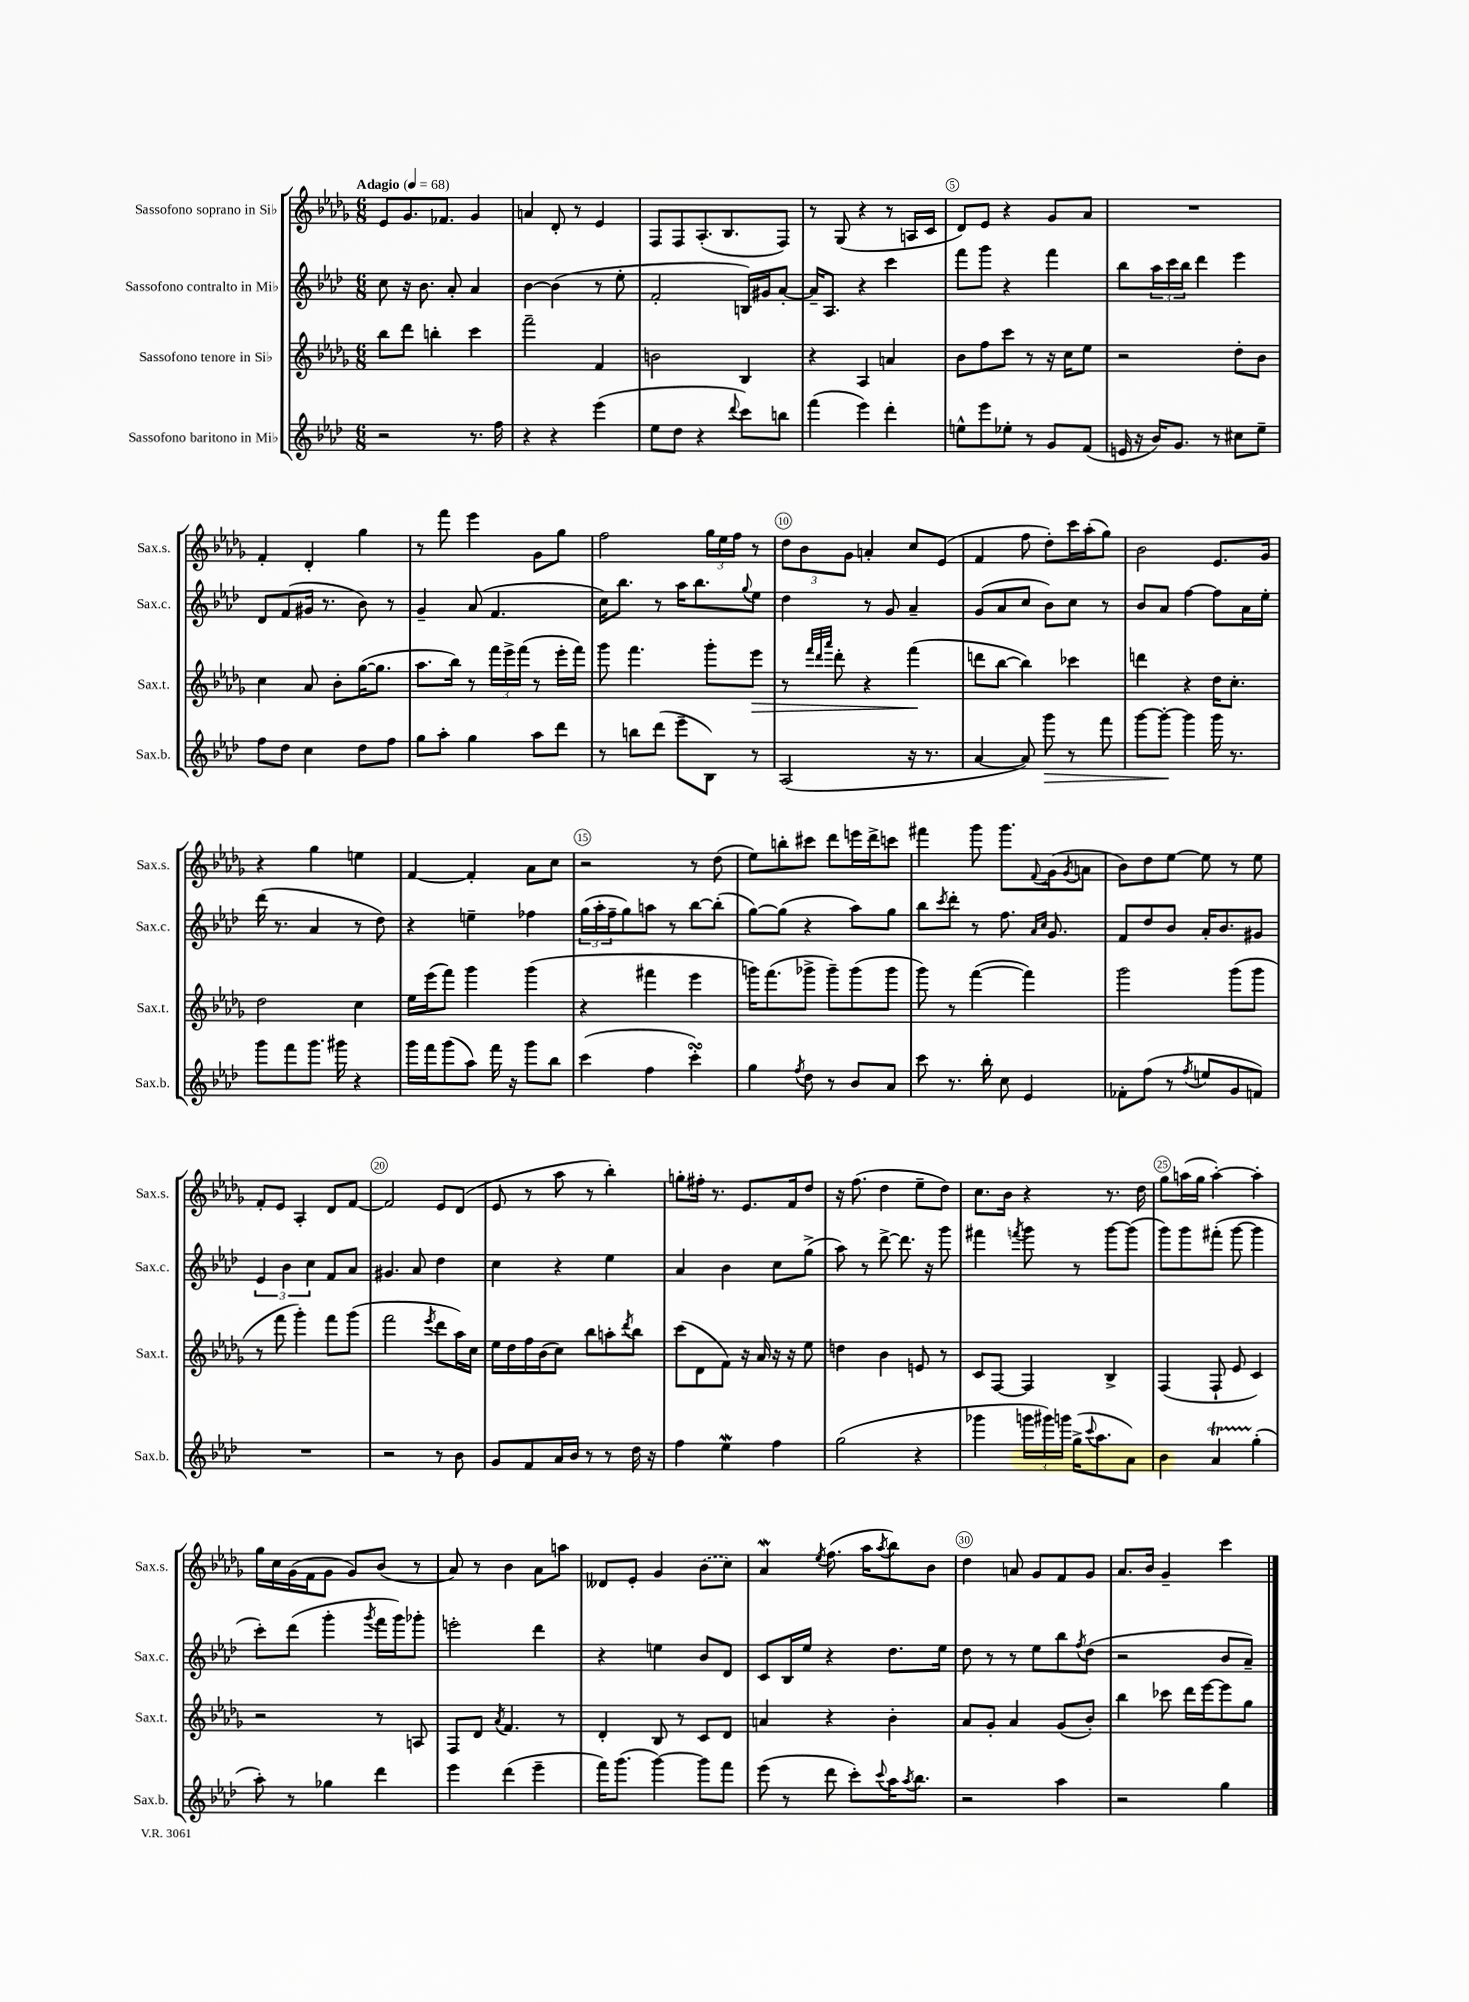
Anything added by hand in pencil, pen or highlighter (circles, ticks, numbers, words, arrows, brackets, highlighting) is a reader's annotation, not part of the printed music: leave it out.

**kern	**dynam	**kern	**dynam	**kern	**kern
*part4	*part4	*part3	*part3	*part2	*part1
*staff4	*staff4	*staff3	*staff3	*staff2	*staff1
*I"Sassofono baritono in Mi♭	*	*I"Sassofono tenore in Si♭	*	*I"Sassofono contralto in Mi♭	*I"Sassofono soprano in Si♭
*I'Sax.b.	*	*I'Sax.t.	*	*I'Sax.c.	*I'Sax.s.
*clefG2	*	*clefG2	*	*clefG2	*clefG2
*k[b-e-a-d-]	*	*k[b-e-a-d-g-]	*	*k[b-e-a-d-]	*k[b-e-a-d-g-]
*M6/8	*	*M6/8	*	*M6/8	*M6/8
*MM68	*	*MM68	*	*MM68	*MM68
=1	=1	=1	=1	=1	=1
!	!	!	!	!	!LO:TX:a:B:t=Adagio
2r	.	8bb-\L	.	8cc\	8e-/L
.	.	8ddd-\J	.	16r	8.g-/
.	.	.	.	8.b-\	.
.	.	4bbn'\	.	.	.
.	.	.	.	.	8.f-X/J
.	.	.	.	8a-'/	.
8.r	.	4ccc\	.	4a-/	4g-/
16ff\	.	.	.	.	.
=2	=2	=2	=2	=2	=2
4r	.	2fff~\	.	[4b-\	4an/
4r	.	.	.	(4b-\]	8d-'/
.	.	.	.	.	8r
(4eee-\	.	4f/	.	8r	4e-/
.	.	.	.	8ee-'\	.
=3	=3	=3	=3	=3	=3
8ee-\L	.	2bn\	.	2f'/	8F/L
8dd-\J	.	.	.	.	8F/
4r	.	.	.	.	(8.A-'/
.	.	.	.	.	8.B-/
8qqddd-/	.	.	.	.	.
8ccc\L)	.	4B-/	.	16Bn/LL)	.
.	.	.	.	16g#X/J	.
8bbn\J	.	.	.	[8a-'/J	8F/J)
=4	=4	=4	=4	=4	=4
(4fff\	.	4r	.	16a-~/KL]	8r
.	.	.	.	8.A-/J	.
.	.	.	.	.	(8G-/
4eee-\)	.	4A-/	.	4r	4r
4ddd-'\	.	4an/	.	4ccc\	8r
.	.	.	.	.	16An/LL
.	.	.	.	.	16c/JJ
=5	=5	=5	=5	=5	=5
8een^^\L	.	8b-\L	.	8fff\L	8d-/L)
8eee-\	.	8ff\	.	8ggg\J	8e-/J
8ee-X'\J	.	8ccc\J	.	4r	4r
8r	.	8r	.	.	.
8g/L	.	16r	.	4fff\	8g-/L
.	.	16cc\KL	.	.	.
(8f/J	.	8ee-\J	.	.	8a-/J
=6	=6	=6	=6	=6	=6
16en/	.	2r	.	8bb-\L	2.r
16r	.	.	.	.	.
16b-/KL)	.	.	.	24aa-\L	.
.	.	.	.	24ccc\	.
8.g/J	.	.	.	.	.
.	.	.	.	24bb-\JJ	.
.	.	.	.	4ddd-\	.
8r	.	.	.	.	.
8cc#X\L	.	8dd-'\L	.	4eee-\	.
8ee-~\J	.	8b-\J	.	.	.
!!LO:LB:g=z
=7	=7	=7	=7	=7	=7
8ff\L	.	4cc\	.	8d-/L	4f'/
8dd-\J	.	.	.	(8f/	.
4cc\	.	8a-/	.	16g#X/Jk	4d-'/
.	.	.	.	8.r	.
.	.	8b-'\L	.	.	.
8dd-\L	.	([16gg-\K	.	8b-\)	4gg-\
.	.	8.gg-\J]	.	.	.
8ff\J	.	.	.	8r	.
=8	=8	=8	=8	=8	=8
8gg\L	.	8.aa-\L	.	4g~/	8r
8aa-'\J	.	.	.	.	8fff\
.	.	16bb-\Jk)	.	.	.
4gg\	.	8r	.	(8a-/	4eee-\
.	.	24fff\LL	.	4.f/	.
.	.	24eee-^\	.	.	.
.	.	(24fff\JJ	.	.	.
8aa-\L	.	8r	.	.	8g-\L
8ddd-\J	.	16eee-'\LL	.	.	8gg-\J
.	.	16fff\JJ)	.	.	.
=9	=9	=9	=9	=9	=9
8r	.	8ggg-\	.	16cc\KL)	2ff\
.	.	.	.	8.bb-\J	.
8bbn\L	.	4.fff\	.	.	.
(8ddd-\J	.	.	.	8r	.
8eee-~\L	.	.	.	16aa-\KL	.
.	.	.	.	8.bb-\	.
8B-\J)	.	8ggg-'\L	.	.	24gg-\LL
.	.	.	.	.	24ee-\
.	.	.	.	.	24ff\JJ
.	.	.	.	8qqgg/	.
!	!	!	!LO:HP:b	!	!
8r	.	8eee-\J	>	8ee-\J	8r
=10	=10	=10	=10	=10	=10
(2A-/	.	8r	.	4dd-\	12dd-\L
.	.	.	.	.	12b-\
.	.	32qqfff/LLL	.	.	.
.	.	32qqddd-/	.	.	.
.	.	32qqaaa-/JJJ	.	.	.
.	.	8ddd-'\	.	.	.
.	.	.	.	.	12g-\J
.	.	4r	.	8r	4an'/
.	.	.	.	8g/	.
16r	.	(4fff\	.	4a-~/	8cc/L
8.r	.	.	.	.	.
.	.	.	.	.	(8e-/J
.	.	.	]	.	.
=11	=11	=11	=11	=11	=11
[4a-/	.	8dddn\L	.	(8g/L	4f/
.	.	[8bb-\J	.	8a-/	.
8a-/])	.	4bb-\])	.	8cc/J	8ff\
!	!LO:HP:b	!	!	!	!
8ggg\	>	.	.	8b-\L)	8dd-'\L)
8r	.	4ccc-X\	.	8cc\J	16ccc\L
.	.	.	.	.	(16aa-'\J
8fff\	.	.	.	8r	8gg-\J)
=12	=12	=12	=12	=12	=12
[8ggg\L	.	4dddn\	.	8b-/L	2b-\
8ggg'\J_	.	.	.	8a-/J	.
4ggg\]	]	4r	.	[4ff\	.
16ggg\	.	16dd-\KL	.	8ff\L]	8.e-/L
8.r	.	8.cc'\J	.	.	.
.	.	.	.	16a-\L	.
.	.	.	.	16ee-'\JJ	16g-/Jk
!!LO:LB:g=z
=13	=13	=13	=13	=13	=13
8ggg\L	.	2dd-\	.	(16ddd-\	4r
.	.	.	.	8.r	.
8fff\	.	.	.	.	.
8.ggg\J	.	.	.	4a-/	4gg-\
16ggg#X\	.	.	.	.	.
4r	.	4cc\	.	8r	4een\
.	.	.	.	8dd-\)	.
=14	=14	=14	=14	=14	=14
16ggg\LL	.	16ee-\LL	.	4r	[4f/
16fff\J	.	(16eee-\J	.	.	.
(8ggg\	.	8fff\J)	.	.	.
8aa-\J)	.	4ggg-\	.	4een~\	4f'/]
16fff\	.	.	.	.	.
16r	.	.	.	.	.
8ggg\L	.	(4ggg-\	.	4ff-X\	8a-\L
8bb-\J	.	.	.	.	8cc\J
=15	=15	=15	=15	=15	=15
(4ccc\	.	4r	.	(24gg\LL	2r
.	.	.	.	24aa-'\	.
.	.	.	.	24ff~\J	.
.	.	.	.	8gg\)	.
4ff\	.	4fff#X\	.	8aan\J	.
.	.	.	.	8r	.
4cccsSsS'\)	.	4eee-\	.	[8bb-\L	8r
.	.	.	.	(8bb-'\J]	(8dd-\
=16	=16	=16	=16	=16	=16
4gg\	.	16gggn\KL)	.	[8gg\L)	8ee-\L)
.	.	(8.fff\	.	.	.
.	.	.	.	(8gg\J]	8bbn'\
8qff/	.	.	.	.	.
8dd-\	.	8ggg-X^\J	.	4r	8ccc#X\J
8r	.	8ggg-~\L)	.	.	8ddd-\L
8b-/L	.	(8ggg-\	.	8aa-\L)	16eeen\L
.	.	.	.	.	16ddd-^\J
8a-/J	.	8ggg-\J	.	8gg\J	8cccn\J
=17	=17	=17	=17	=17	=17
8ccc\	.	8ggg-\)	.	8bb-\L	4fff#X\
.	.	.	.	8qccc/	.
8.r	.	8r	.	8ddd-'\J	.
.	.	([4fff\	.	8r	8ggg-\
16bb-'\	.	.	.	.	.
8cc\	.	.	.	8.ff\	8.ggg-\L
4e-/	.	4fff\])	.	.	.
.	.	.	.	16qqa-/LL	.
.	.	.	.	16qqcc/JJ	8qqf/
.	.	.	.	8.g/	(16g-\k
.	.	.	.	.	8qg-/
.	.	.	.	.	8an\J
=18	=18	=18	=18	=18	=18
8f-X'\L	.	2ggg-\	.	8f/L	8b-\L)
(8ff\J	.	.	.	8dd-/	8dd-\
8r	.	.	.	8b-/J	[8ee-\J
8qff/	.	.	.	.	.
8een/L	.	.	.	16a-'/KL	8ee-\]
.	.	.	.	8.b-/	.
8g/	.	(8ggg-\L	.	.	8r
8fn/J)	.	8ggg-\J	.	8g#X/J	8ee-\
!!LO:LB:g=z
=19	=19	=19	=19	=19	=19
2.r	.	8r	.	6e-/	8f'/L
.	.	8fff\	.	.	8e-/J
.	.	.	.	6b-\	.
.	.	4ggg-'\)	.	.	4A-'/
.	.	.	.	6cc\	.
.	.	8fff\L	.	8f/L	8d-/L
.	.	(8ggg-\J	.	8a-/J	[8f/J
=20	=20	=20	=20	=20	=20
2r	.	2fff\	.	4.g#X/	2f/]
.	.	.	.	8a-/	.
.	.	8qeee-/	.	.	.
8r	.	8ddd-\L	.	4dd-\	8e-/L
8b-\	.	16aa-\L)	.	.	(8d-/J
.	.	16cc\JJ	.	.	.
=21	=21	=21	=21	=21	=21
8g/L	.	16ee-\LL	.	4cc\	8e-/
.	.	16dd-\	.	.	.
8f/	.	16ff\	.	.	8r
.	.	(16b-\J	.	.	.
16a-/L	.	8cc\J)	.	4r	8aa-\
16b-/JJ	.	.	.	.	.
8r	.	8bb-\L	.	.	8r
8r	.	8aan'\	.	4ee-\	4bb-'\)
.	.	8qddd-/	.	.	.
16dd-\	.	8bb-\J	.	.	.
16r	.	.	.	.	.
=22	=22	=22	=22	=22	=22
4ff\	.	(8ccc\L	.	4a-/	8ggn'\L
.	.	8d-\	.	.	16ff#X'\Jk
.	.	.	.	.	8.r
4ee-W\	.	8f\J)	.	4b-\	.
.	.	16r	.	.	8.e-/L
.	.	16a-/	.	.	.
4ff\	.	16r	.	8cc\L	.
.	.	16r	.	.	16f/k
.	.	8ee-\	.	(8gg^\J	8dd-/J
=23	=23	=23	=23	=23	=23
(2gg\	.	4ddn\	.	8aa-\)	16r
.	.	.	.	.	(8.ff\
.	.	.	.	8r	.
.	.	4b-\	.	[8ddd-^\	4dd-\
.	.	.	.	8.ddd-\]	.
4r	.	8en/	.	.	8ee-~\L
.	.	.	.	16r	.
.	.	8r	.	8ggg\	8dd-\J)
=24	=24	=24	=24	=24	=24
4ggg-X\	.	8c/L	.	4fff#X\	8.cc\L
.	.	[8F/J	.	.	.
.	.	.	.	.	16b-\Jk
.	.	.	.	8qfffn/	.
24gggn\LL	.	4F/]	.	8ggg\	4r
24ggg#X\)	.	.	.	.	.
24gggn\JJ	.	.	.	.	.
(16gg^\KL	.	.	.	8r	.
8qqccc/	.	.	.	.	.
8.aa-\	.	.	.	.	.
.	.	4B-^/	.	[8ggg\L	8.r
8a-\J)	.	.	.	(8ggg\J]	.
.	.	.	.	.	16dd-\
=25	=25	=25	=25	=25	=25
4b-\	.	(4F/	.	8ggg\L)	8gg-\L
.	.	.	.	8ggg\	(16aan\L
.	.	.	.	.	16gg-\JJ
4a-T/	.	8F`/	.	(8fff#X'\J	[4aa'\)
.	.	8e-/	.	[8ggg\	.
(4gg'\	.	4c/)	.	4ggg\]	4aa'\]
!!LO:LB:g=z
=26	=26	=26	=26	=26	=26
8aa-'\)	.	2r	.	8ccc'\L)	16gg-\LL
.	.	.	.	.	16cc\
8r	.	.	.	(8ddd-\J	(16g-\
.	.	.	.	.	16f\J
4gg-X\	.	.	.	4ggg'\	8g-\J
.	.	.	.	.	8g-/L)
.	.	.	.	8qggg/	.
4ddd-\	.	8r	.	16fff\LL	(8b-/J
.	.	.	.	16ggg\J)	.
.	.	8An/	.	8ggg-X'\J	8r
=27	=27	=27	=27	=27	=27
4eee-\	.	8F/L	.	2eeen'\	8a-/)
.	.	8d-/J	.	.	8r
.	.	8qa-/	.	.	.
(4ddd-\	.	4.f/	.	.	4b-\
4eee-~\	.	.	.	4ddd-\	8a-\L
.	.	8r	.	.	8aan\J
=28	=28	=28	=28	=28	=28
16fff\KL)	.	4d-'/	.	4r	8d--X/L
(8.ggg\J	.	.	.	.	.
.	.	.	.	.	8e-'/J
[4ggg\)	.	8B-/	.	4een\	4g-/
.	.	8r	.	.	.
8ggg\L]	.	8c/L	.	8b-/L	(8b-\L
8fff\J	.	8d-/J	.	8d-/J	8cc\J)
=29	=29	=29	=29	=29	=29
(8eee-\	.	4an/	.	8c/L	4a-W/
8r	.	.	.	16B-/L	.
.	.	.	.	16ee-/JJ	.
.	.	.	.	.	8qee-/
8ddd-\	.	4r	.	4r	(8.ff\
8ccc'\L)	.	.	.	.	.
.	.	.	.	.	16aa-\KL
8qqccc/	.	.	.	.	8qaa-/
16aa-\K	.	4b-'\	.	8.dd-\L	8bb-\)
8qaa-/	.	.	.	.	.
8.bb-\J	.	.	.	.	.
.	.	.	.	.	8b-\J
.	.	.	.	16ee-\Jk	.
=30	=30	=30	=30	=30	=30
2r	.	8a-/L	.	8dd-\	4dd-\
.	.	8g-'/J	.	8r	.
.	.	4a-/	.	8r	8an/
.	.	.	.	8ee-\L	8g-/L
4aa-\	.	(8g-/L	.	8bb-\	8f/
.	.	.	.	8qff/	.
.	.	8b-'/J)	.	(8dd-\J	8g-/J
=31	=31	=31	=31	=31	=31
2r	.	4bb-\	.	2r	8.a-/L
.	.	.	.	.	16b-/Jk
.	.	8ccc-X\	.	.	4g-~/
.	.	16ddd-\LL	.	.	.
.	.	[16eee-\J	.	.	.
4gg\	.	8eee-\]	.	8b-/L	4ccc\
.	.	8gg-\J	.	8a-~/J)	.
==	==	==	==	==	==
*-	*-	*-	*-	*-	*-
